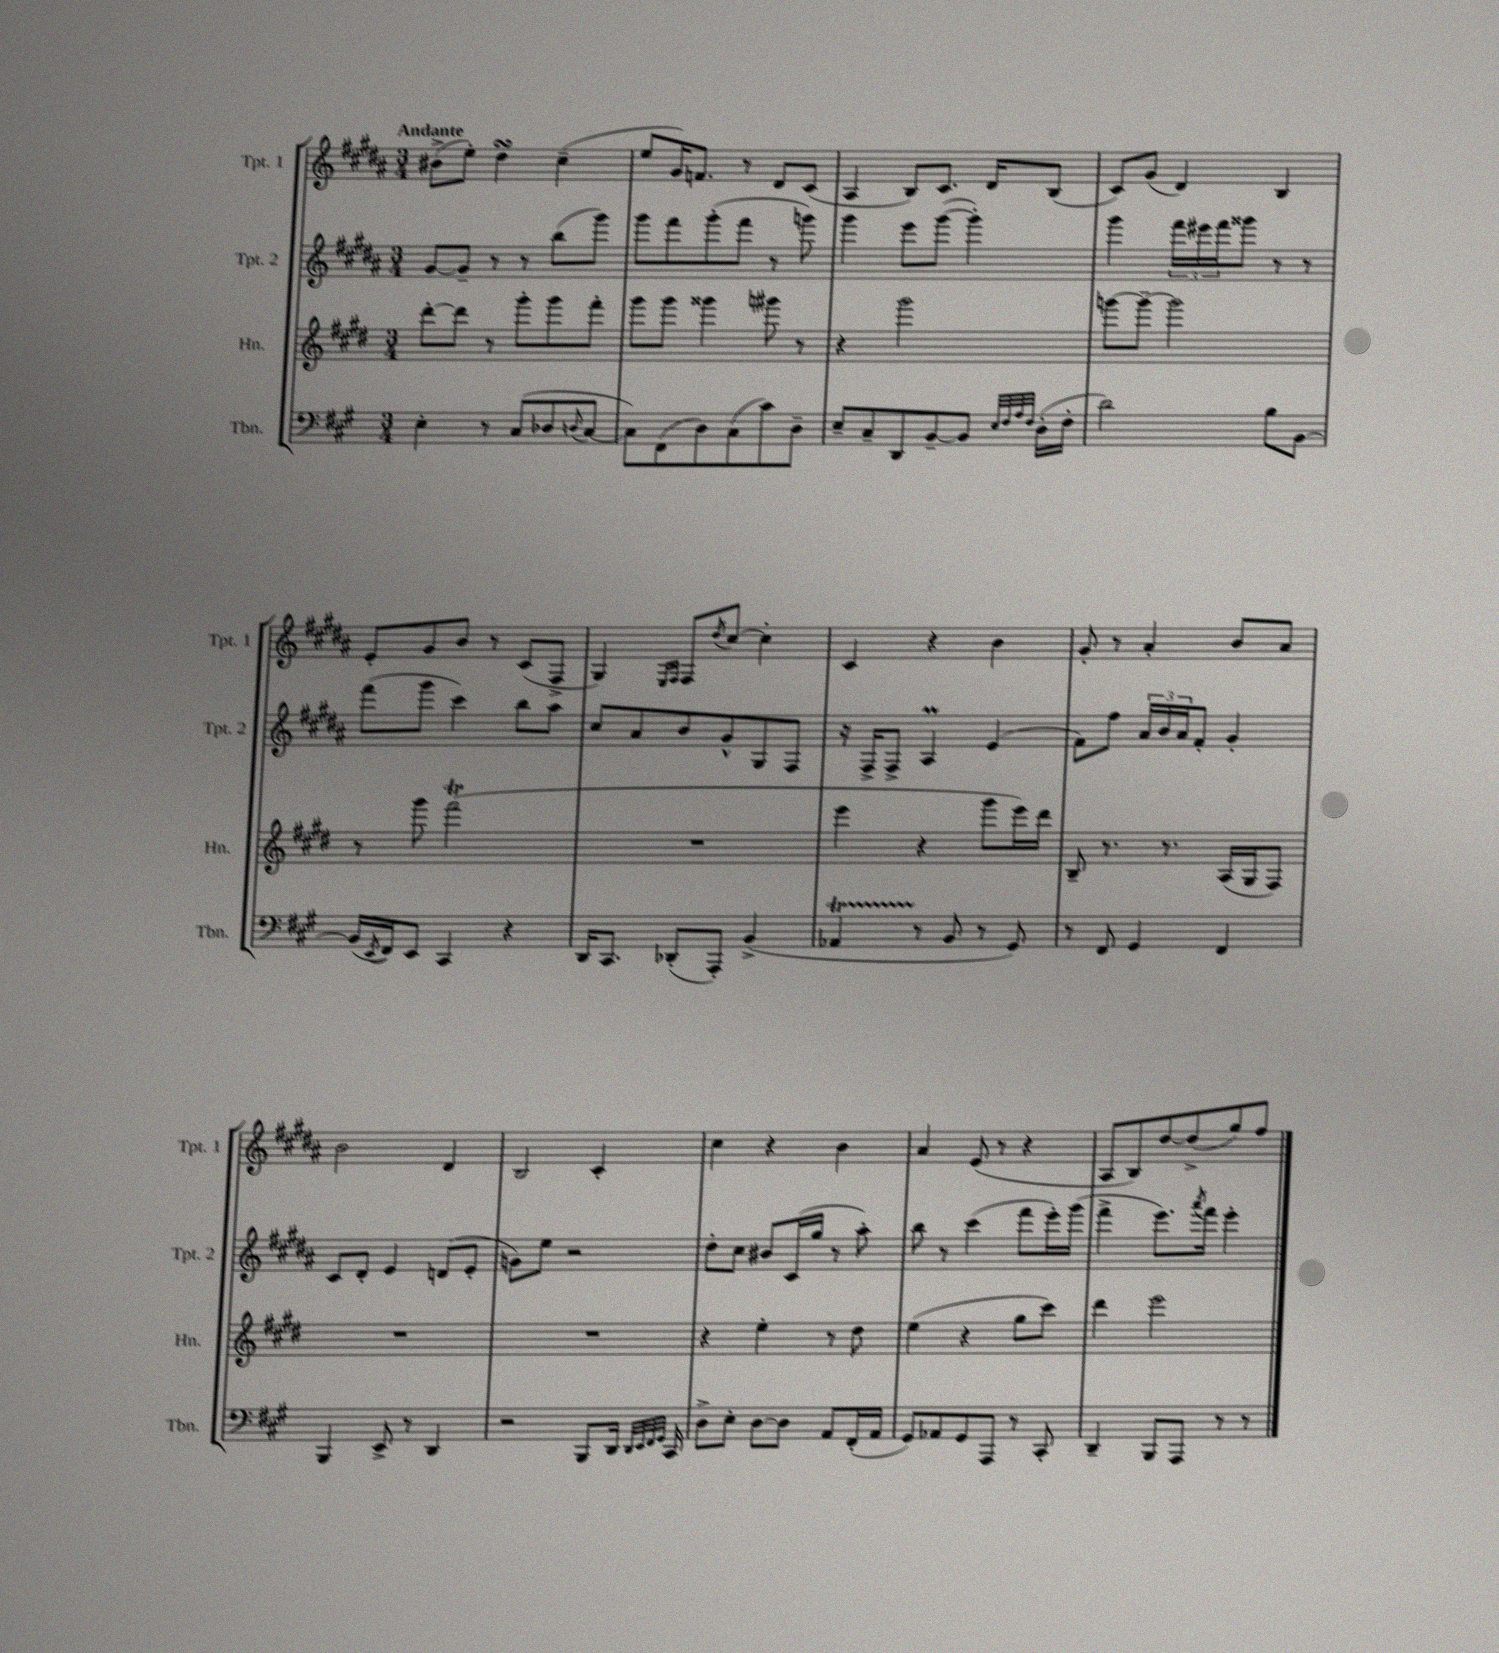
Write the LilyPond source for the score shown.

<<
\new StaffGroup <<
\new Staff = "s0" \with { instrumentName = "Tpt. 1" shortInstrumentName = "Tpt. 1" } {
    \clef treble \key b \major \numericTimeSignature \time 3/4 \tempo "Andante"
    bis'8->( e''8-.) dis''4\turn cis''4--( |
    e''8 gis'16) f'8. r8 dis'8 cis'8( |
    ais4 b8) cis'8. dis'16 b8( |
    cis'8) gis'8( dis'4) b4 |
    e'8-. gis'8 b'8 r8 cis'8( fis8-> |
    gis4) \grace { e16 fis16 } fis8 \acciaccatura { dis''8 } cis''8~ cis''4-. |
    cis'4 r4 b'4 |
    gis'8-. r8 ais'4-. b'8 ais'8 |
    b'2 dis'4 |
    b2 cis'4-. |
    cis''4 r4 b'4 |
    ais'4 e'8( r8 r4 |
    ais8 b8) dis''8~ dis''8->( gis''8) fis''8 \bar "|." |
}
\new Staff = "s1" \with { instrumentName = "Tpt. 2" shortInstrumentName = "Tpt. 2" } {
    \clef treble \key b \major \numericTimeSignature \time 3/4
    gis'8~ gis'8-- r8 r8 b''8( gis'''8) |
    gis'''8 fis'''8 gis'''8-.( fis'''8 r8 g'''8) |
    gis'''4 e'''8 gis'''8~( gis'''4-.) |
    gis'''4 \tuplet 3/2 { fis'''16 eis'''16 fis'''16 } gisis'''8 r8 r8 |
    fis'''8( gis'''8 cis'''4) b''8 ais''8 |
    cis''8 ais'8 b'8 gis'8-^ gis8 fis8 |
    r16 fis16-> fis8-> ais4\prall e'4( |
    fis'8) fis''8 \tuplet 3/2 { ais'16 b'16 ais'16 } fis'8-. gis'4-. |
    cis'8 dis'8-. e'4 d'8( e'8-. |
    g'8) e''8 r2 |
    dis''8-. cis''8 bis'8 cis'16( gis''16 r8 ais''8-.) |
    b''8 r8 cis'''4( fis'''8 e'''16-.) gis'''16( |
    fis'''4-> e'''8.) \acciaccatura { ais'''8 } fis'''16 e'''4-. \bar "|." |
}
\new Staff = "s2" \with { instrumentName = "Hn." shortInstrumentName = "Hn." } {
    \clef treble \key e \major \numericTimeSignature \time 3/4
    dis'''8~-. dis'''8 r8 gis'''8-. gis'''8 fis'''8-. |
    gis'''8 gis'''8 gisis'''4 gis'''8 r8 |
    r4 gis'''2 |
    g'''8~ g'''8~-- g'''2 |
    r8 gis'''8 fis'''2\trill( |
    R2. |
    e'''4 r4 gis'''8 e'''16) dis'''16 |
    b8-- r8. r8. a16( gis16 fis8) |
    R2. |
    R2. |
    r4 e''4-. r8 dis''8 |
    e''4( r4 gis''8 cis'''8) |
    dis'''4 e'''2 \bar "|." |
}
\new Staff = "s3" \with { instrumentName = "Tbn." shortInstrumentName = "Tbn." } {
    \clef bass \key a \major \numericTimeSignature \time 3/4
    e4-. r8 cis8( des8 \appoggiatura { d8 } cis8~ |
    cis8) fis,8( d8) cis8( cis'8) d8-- |
    e8-- cis8-- d,8 b,8~-- b,8 \grace { e32 fis32 a32 fis32 } d16-.( fis16-. |
    d'2) b8 b,8~ |
    b,16( \acciaccatura { e,8 } fis,16) e,8 cis,4 r4 |
    d,16 cis,8. des,8-.( a,,8-.) b,4->( |
    aes,4\startTrillSpan r8\stopTrillSpan b,8 r8 gis,8) |
    r8 fis,8 gis,4 fis,4 |
    b,,4 e,8-> r8 d,4 |
    r2 b,,8 d,16 \grace { d,32 e,32 fis,32 gis,32 } cis,16 |
    d8-> e8-. d8~ d8 a,8 fis,16-.( a,16 |
    gis,8) aes,8 gis,8 a,,8 r8 cis,8-. |
    d,4-- b,,8 a,,8 r8 r8 \bar "|." |
}
>>
>>
\layout { \context { \Score \remove "Bar_number_engraver" } }
